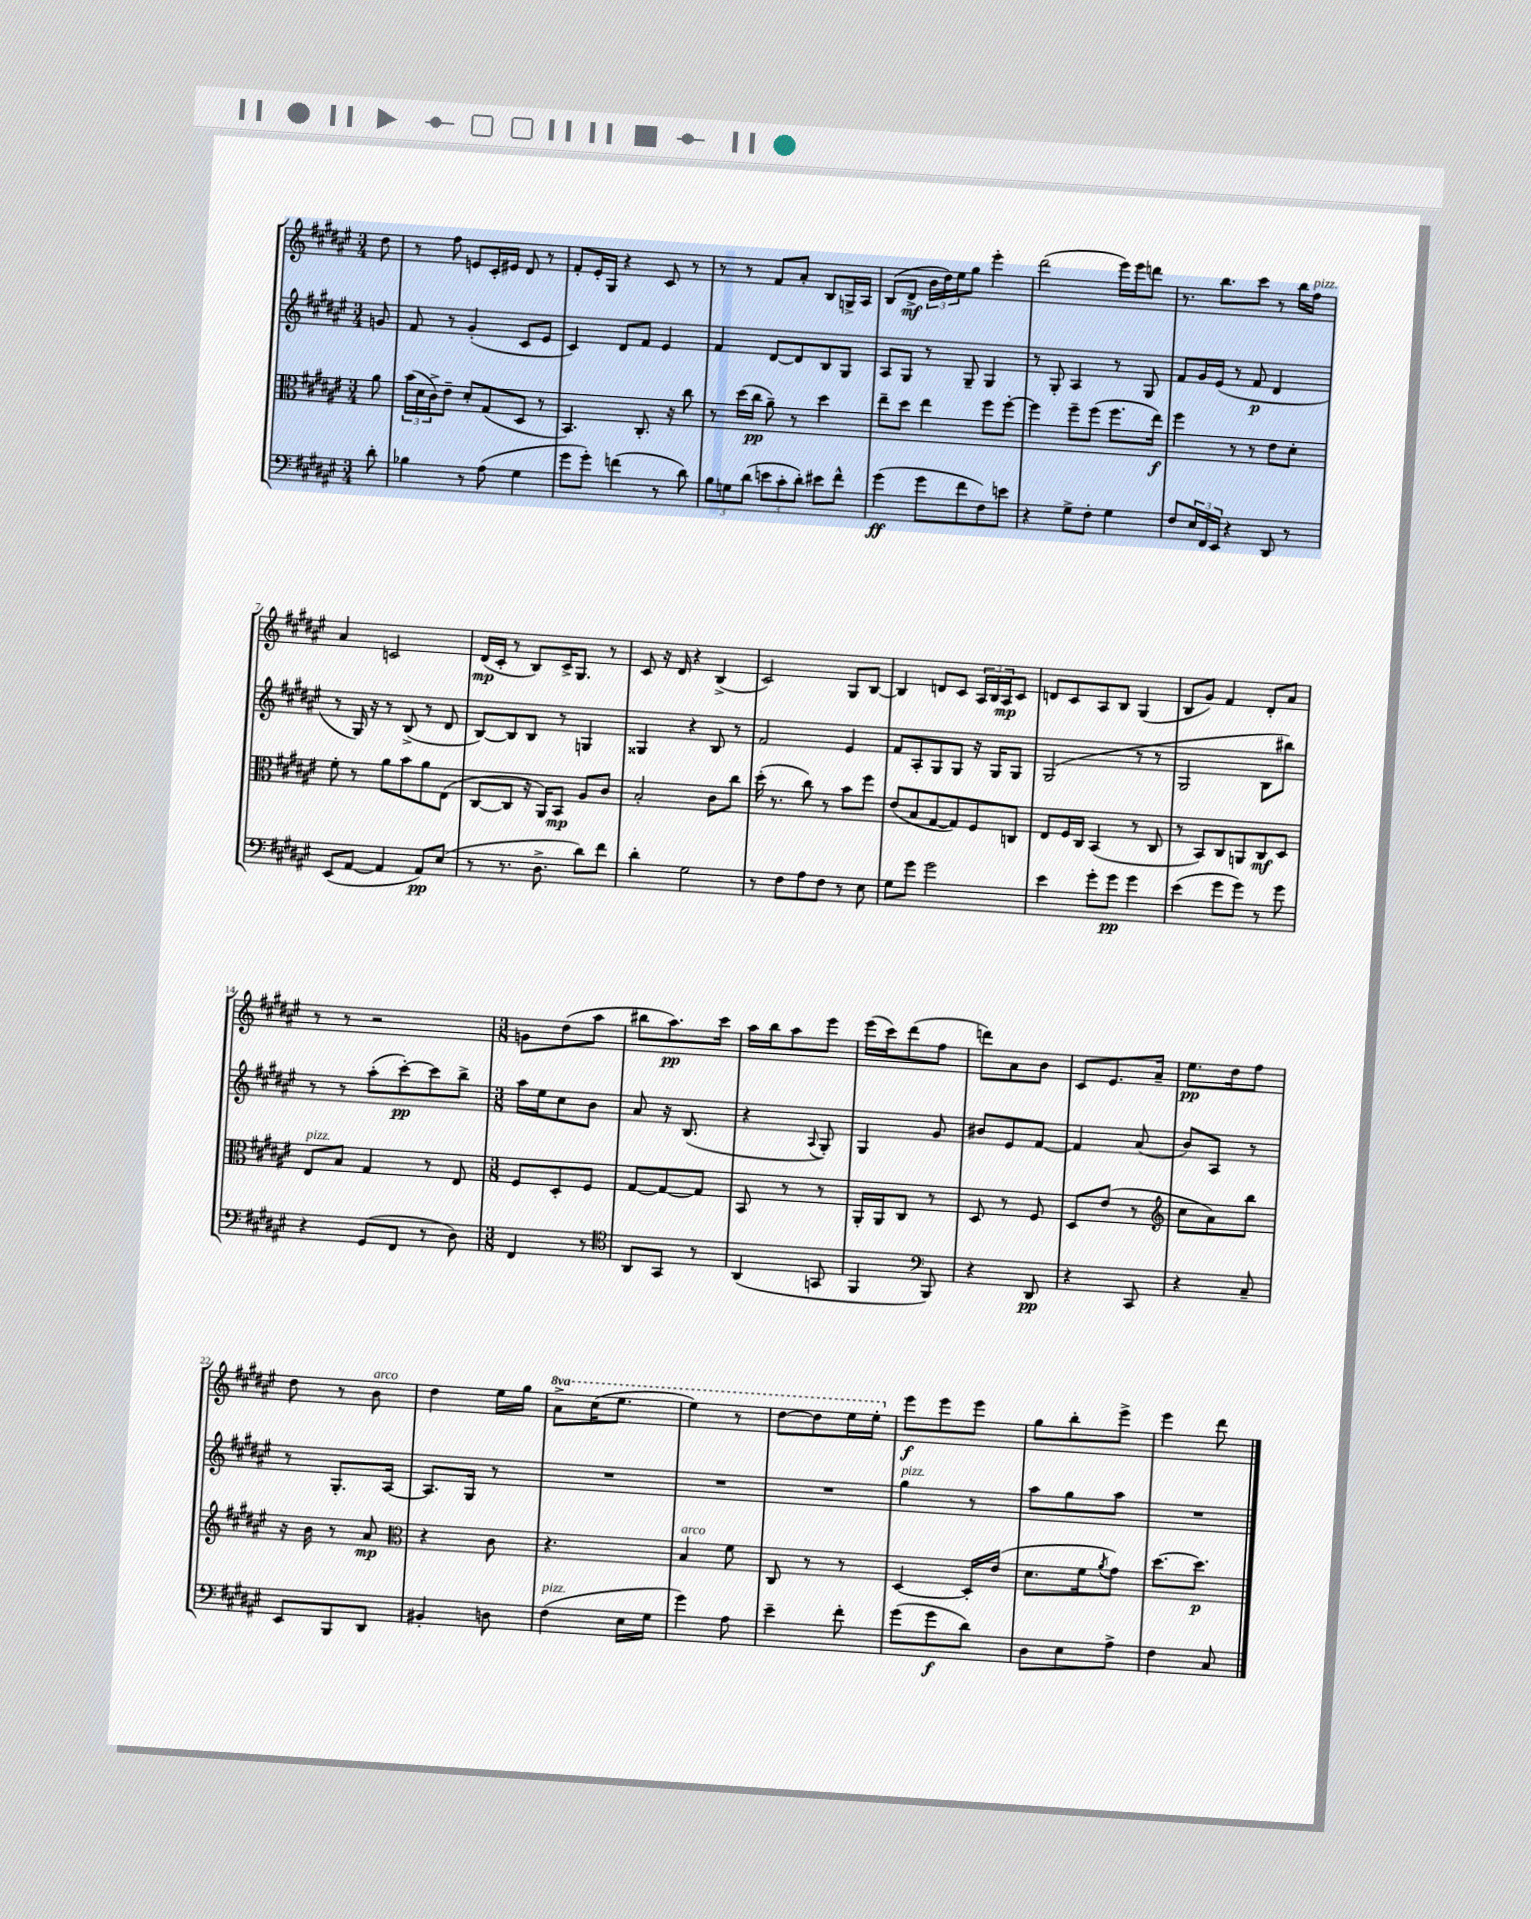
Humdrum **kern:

**kern	**dynam	**kern	**dynam	**kern	**dynam	**kern	**dynam
*part4	*part4	*part3	*part3	*part2	*part2	*part1	*part1
*staff4	*staff4	*staff3	*staff3	*staff2	*staff2	*staff1	*staff1
*clefF4	*	*clefC3	*	*clefG2	*	*clefG2	*
*k[f#c#g#d#a#e#]	*	*k[f#c#g#d#a#e#]	*	*k[f#c#g#d#a#e#]	*	*k[f#c#g#d#a#e#]	*
*M3/4	*	*M3/4	*	*M3/4	*	*M3/4	*
=	=	=	=	=	=	=	=
8d#'\	.	8a#\	.	8gn/	.	8dd#\	.
=1	=1	=1	=1	=1	=1	=1	=1
4B-X\	.	(24b\LL	.	8f#/	.	8r	.
.	.	24d#\	.	.	.	.	.
.	.	24c#^\J)	.	.	.	.	.
.	.	8e#~\J	.	8r	.	8ff#\	.
8r	.	8d#'/L	.	(4g#'/	.	8en/L	.
(8A#\	.	(8G#/	.	.	.	16c#'/L	.
.	.	.	.	.	.	16e#X/JJ	.
4G#\	.	8D#/J	.	8c#/L	.	8d#/	.
.	.	8r	.	8e#/J	.	8r	.
=2	=2	=2	=2	=2	=2	=2	=2
8g#\L	.	4.BB/)	.	4c#/)	.	8f#'/L	.
8g#'\J)	.	.	.	.	.	16e#'/L	.
.	.	.	.	.	.	16G#/JJ	.
(4fn\	.	.	.	8d#/L	.	4r	.
.	.	8.C#'/	.	8f#/J	.	.	.
8r	.	.	.	4e#/	.	8c#/	.
.	.	16r	.	.	.	.	.
8d#\)	.	8cc#\	.	.	.	8r	.
=3	=3	=3	=3	=3	=3	=3	=3
12B\L	.	8r	.	4f#/	.	8r	.
12Gn\	.	.	.	.	.	.	.
.	.	(16dd#\LL	.	.	.	8r	.
(12d#\J	.	.	.	.	.	.	.
.	.	16cc#\JJ	pp	.	.	.	.
12en\L	.	8a#~\)	.	[8d#/L	.	8f#/L	.
12c#'\	.	.	.	.	.	.	.
.	.	8r	.	8d#/]	.	8a#'/J	.
12d#'\J)	.	.	.	.	.	.	.
8e#X\L	.	4dd#\	.	8B/	.	8B/L	.
8f#^^\J	.	.	.	8G#/J	.	16Gn^/L	.
.	.	.	.	.	.	16A#/JJ	.
=4	=4	=4	=4	=4	=4	=4	=4
(4g#\	ff	8ee#~\L	.	8A#/L	.	(8B/L	.
.	.	8dd#\J	.	8G#/J	.	8d#^/J	mf
8g#\L	.	4ee#\	.	8r	.	24b\LL	.
.	.	.	.	.	.	24dd#\)	.
.	.	.	.	.	.	24ee#\J	.
8f#\	.	.	.	8G#~/	.	8gg#\J	.
8F#\)	.	8ff#\L	.	4G#/	.	4eee#'\	.
8en\J	.	[8ff#'\J	.	.	.	.	.
=5	=5	=5	=5	=5	=5	=5	=5
4r	.	4ff#\]	.	8r	.	(2ddd#\	.
.	.	.	.	8G#'/	.	.	.
8G#^\L	.	8ff#~\L	.	4A#/	.	.	.
8F#'\J	.	(8ff#\J	.	.	.	.	.
4G#\	.	8.ff#\L	.	8r	.	16eee#\LL)	.
.	.	.	.	.	.	16eee#\J	.
.	.	.	.	8G#/	.	8dddn\J	.
.	.	16ee#\Jk)	f	.	.	.	.
=6	=6	=6	=6	=6	=6	=6	=6
8F#/L	.	4ff#\	.	8f#/L	.	8.r	.
24E#/L	.	.	.	16g#/L	.	.	.
24FF#/	.	.	.	.	.	.	.
.	.	.	.	(16e#/JJ	.	8.bb\L	.
24EE#/JJ	.	.	.	.	.	.	.
4r	.	8r	.	8r	.	.	.
.	.	8r	.	8f#/	p	8ccc#\J	.
8DD#/	.	8e#\L	.	4d#/	.	8r	.
8r	.	8d#'\J	.	.	.	16bb\LL	.
!	!	!	!	!	!	!LO:TX:a:i:t=pizz.	!
.	.	.	.	.	.	16ff#\JJ	.
!!LO:LB:g=z
=7	=7	=7	=7	=7	=7	=7	=7
(8EE#/L	.	8f#'\	.	8r	.	4a#/	.
[8AA#/J	.	8r	.	16G#/)	.	.	.
.	.	.	.	16r	.	.	.
4AA#/]	.	8a#\L	.	8r	.	2cn/	.
.	.	8b\	.	(8B^/	.	.	.
8AA#/L)	pp	8a#\	.	8r	.	.	.
(8E#/J	.	(8E#\J	.	8d#/	.	.	.
=8	=8	=8	=8	=8	=8	=8	=8
8r	.	[8C#/L	.	[8B/L)	.	(16d#/LL	mp
.	.	.	.	.	.	16c#'/JJ	.
8.r	.	8C#/J]	.	8B/]	.	8r	.
.	.	16r	.	8B/J	.	8B/L)	.
8.D#^\	.	16AA#/KL)	.	.	.	.	.
.	.	8BB/J	mp	8r	.	16c#^/K	.
.	.	.	.	.	.	8.G#/J	.
8d#\L)	.	8A#/L	.	4Gn/	.	.	.
8f#\J	.	8c#/J	.	.	.	8r	.
=9	=9	=9	=9	=9	=9	=9	=9
4d#'\	.	2B'/	.	4G##X/	.	8c#/	.
.	.	.	.	.	.	16r	.
.	.	.	.	.	.	16d#/	.
2G#\	.	.	.	4r	.	4r	.
.	.	8c#\L	.	8B/	.	(4B^/	.
.	.	8cc#\J	.	8r	.	.	.
=10	=10	=10	=10	=10	=10	=10	=10
8r	.	(16dd#'\	.	2f#/	.	2c#/)	.
.	.	8.r	.	.	.	.	.
8F#\L	.	.	.	.	.	.	.
8A#\	.	8cc#\)	.	.	.	.	.
8F#\J	.	8r	.	.	.	.	.
8r	.	8b\L	.	4e#/	.	8G#/L	.
8E#\	.	8ff#\J	.	.	.	[8B/J	.
=11	=11	=11	=11	=11	=11	=11	=11
8G#\L	.	(8e#/L	.	8f#/L	.	4B/]	.
8g#\J	.	8B/	.	8A#'/	.	.	.
2g#\	.	[8G#/	.	8G#/	.	8dn/L	.
.	.	8G#/])	.	8G#/J	.	8c#/J	.
.	.	8F#/	.	16r	.	24A#/LL	.
.	.	.	.	.	.	24B/	.
.	.	.	.	16G#/KL	.	.	.
.	.	.	.	.	.	24A#/J	mp
.	.	8Cn/J	.	8G#/J	.	8c#/J	.
=12	=12	=12	=12	=12	=12	=12	=12
4e#\	.	8E#/L	.	(2G#/	.	8dn/L	.
.	.	16F#/L	.	.	.	8c#/	.
.	.	16C#/JJ	.	.	.	.	.
8g#'\L	.	(4BB/	.	.	.	8A#/	.
8g#\J	pp	.	.	.	.	8B/J	.
4g#\	.	8r	.	8r	.	(4G#/	.
.	.	8C#/	.	8r	.	.	.
=13	=13	=13	=13	=13	=13	=13	=13
(4e#\	.	8r	.	2G#/	.	8B/L	.
.	.	8BB/L)	.	.	.	8g#/J)	.
8g#\L	.	8C#/	.	.	.	4f#/	.
8g#\J)	.	8AAn/	.	.	.	.	.
8r	.	8C#/	mf	8B\L	.	8d#'/L	.
8g#\	.	8D#/J	.	8bb#X\J)	.	8a#/J	.
!!LO:LB:g=z
=14	=14	=14	=14	=14	=14	=14	=14
!	!	!LO:TX:a:i:t=pizz.	!	!	!	!	!
4r	.	8E#/L	.	8r	.	8r	.
.	.	8B/J	.	8r	.	8r	.
(8GG#/L	.	4G#/	.	(8aa#'\L	.	2r	.
8FF#/J	.	.	.	[8ccc#'\)	pp	.	.
8r	.	8r	.	8ccc#\]	.	.	.
8D#\)	.	8E#/	.	8bb^\J	.	.	.
=15	=15	=15	=15	=15	=15	=15	=15
*M3/8	*	*M3/8	*	*M3/8	*	*M3/8	*
4FF#/	.	8F#/L	.	16aa#\LL	.	8gn\L	.
.	.	.	.	16ee#\J	.	.	.
.	.	8D#'/	.	8cc#\	.	(8dd#\	.
8r	.	8F#/J	.	8b\J	.	8aa#\J	.
=16	=16	=16	=16	=16	=16	=16	=16
*clefC4	*	*	*	*	*	*	*
8AA#/L	.	[8G#/L	.	8a#/	.	8bb#X\L	.
8GG#/J	.	8G#/_	.	16r	.	8.aa#\)	pp
.	.	.	.	(8.B/	.	.	.
8r	.	8G#/J]	.	.	.	.	.
.	.	.	.	.	.	16ccc#\Jk	.
=17	=17	=17	=17	=17	=17	=17	=17
(4AA#/	.	8BB/	.	4r	.	16aa#\LL	.
.	.	.	.	.	.	16bb\J	.
.	.	8r	.	.	.	8aa#\	.
.	.	.	.	8qqA#/	.	.	.
8GGn/	.	8r	.	8G#'/)	.	8eee#\J	.
=18	=18	=18	=18	=18	=18	=18	=18
4FF#/	.	16AA#'/LL	.	4G#/	.	(16eee#\LL	.
.	.	16AA#/J	.	.	.	16ccc#\J)	.
.	.	8C#/J	.	.	.	(8ddd#\	.
*clefF4	*	*	*	*	*	*	*
8BBB/)	.	8r	.	8g#/	.	8ff#\J	.
=19	=19	=19	=19	=19	=19	=19	=19
4r	.	8D#/	.	8b#X/L	.	8dddn\L)	.
.	.	8r	.	8e#/	.	8a#\	.
8DD#/	pp	8F#/	.	[8f#/J	.	8b\J	.
=20	=20	=20	=20	=20	=20	=20	=20
4r	.	8D#/L	.	4f#/]	.	8c#/L	.
.	.	(8e#/J	.	.	.	8.e#/	.
8CC#/	.	8r	.	(8a#/	.	.	.
.	.	.	.	.	.	16a#~/Jk	.
=21	=21	=21	=21	=21	=21	=21	=21
*	*	*clefG2	*	*	*	*	*
4r	.	8cc#\L	.	8b/L)	.	8.ee#\L	pp
.	.	8a#\)	.	8A#/J	.	.	.
.	.	.	.	.	.	16dd#\k	.
8C#~/	.	8bb\J	.	8r	.	8ff#\J	.
!!LO:LB:g=z
=22	=22	=22	=22	=22	=22	=22	=22
8EE#/L	.	16r	.	8r	.	8dd#\	.
.	.	16b\	.	.	.	.	.
8BBB/	.	8r	.	8.G#'/L	.	8r	.
!	!	!	!	!	!	!LO:TX:a:i:t=arco	!
8DD#/J	.	8a#/	mp	.	.	8b\	.
.	.	.	.	[16A#/Jk	.	.	.
=23	=23	=23	=23	=23	=23	=23	=23
*	*	*clefC3	*	*	*	*	*
4BB#X'/	.	4r	.	8.A#/L]	.	4dd#\	.
.	.	.	.	16G#/Jk	.	.	.
8Dn\	.	8c#\	.	8r	.	16ee#\LL	.
.	.	.	.	.	.	16gg#\JJ	.
=24	=24	=24	=24	=24	=24	=24	=24
*	*	*	*	*	*	*8va	*
!LO:TX:a:i:t=pizz.	!	!	!	!	!	!	!
(4F#\	.	4.r	.	4.r	.	8aa#^\L	.
.	.	.	.	.	.	(16ccc#\K	.
.	.	.	.	.	.	8.eee#\J	.
16E#\LL	.	.	.	.	.	.	.
16G#\JJ	.	.	.	.	.	.	.
=25	=25	=25	=25	=25	=25	=25	=25
!	!	!LO:TX:a:i:t=arco	!	!	!	!	!
4g#\)	.	4B/	.	4.r	.	4eee#\)	.
8A#\	.	8f#\	.	.	.	8r	.
=26	=26	=26	=26	=26	=26	=26	=26
4e#~\	.	8C#/	.	4.r	.	[8ddd#\L	.
.	.	8r	.	.	.	8ddd#\]	.
8f#'\	.	8r	.	.	.	16eee#\L	.
.	.	.	.	.	.	16eee#'\JJ	.
=27	=27	=27	=27	=27	=27	=27	=27
*	*	*	*	*	*	*X8va	*
!	!	!	!	!LO:TX:a:i:t=pizz.	!	!	!
(8g#\L	.	[4D#/	.	4gg#\	.	8eee#\L	f
8g#\	f	.	.	.	.	8eee#\	.
8d#\J)	.	16D#'/LL]	.	8r	.	8eee#\J	.
.	.	(16e#/JJ	.	.	.	.	.
=28	=28	=28	=28	=28	=28	=28	=28
8D#\L	.	8.d#\L	.	8aa#\L	.	8gg#\L	.
8E#\	.	.	.	8gg#\	.	8bb'\	.
.	.	16f#\k	.	.	.	.	.
.	.	8qa#/	.	.	.	.	.
8A#^\J	.	8g#\J)	.	8aa#\J	.	8eee#^\J	.
=29	=29	=29	=29	=29	=29	=29	=29
4F#\	.	[8.dd#\L	.	4.r	.	4eee#\	.
.	.	8.dd#\J]	p	.	.	.	.
8C#/	.	.	.	.	.	8ddd#\	.
==	==	==	==	==	==	==	==
*-	*-	*-	*-	*-	*-	*-	*-
